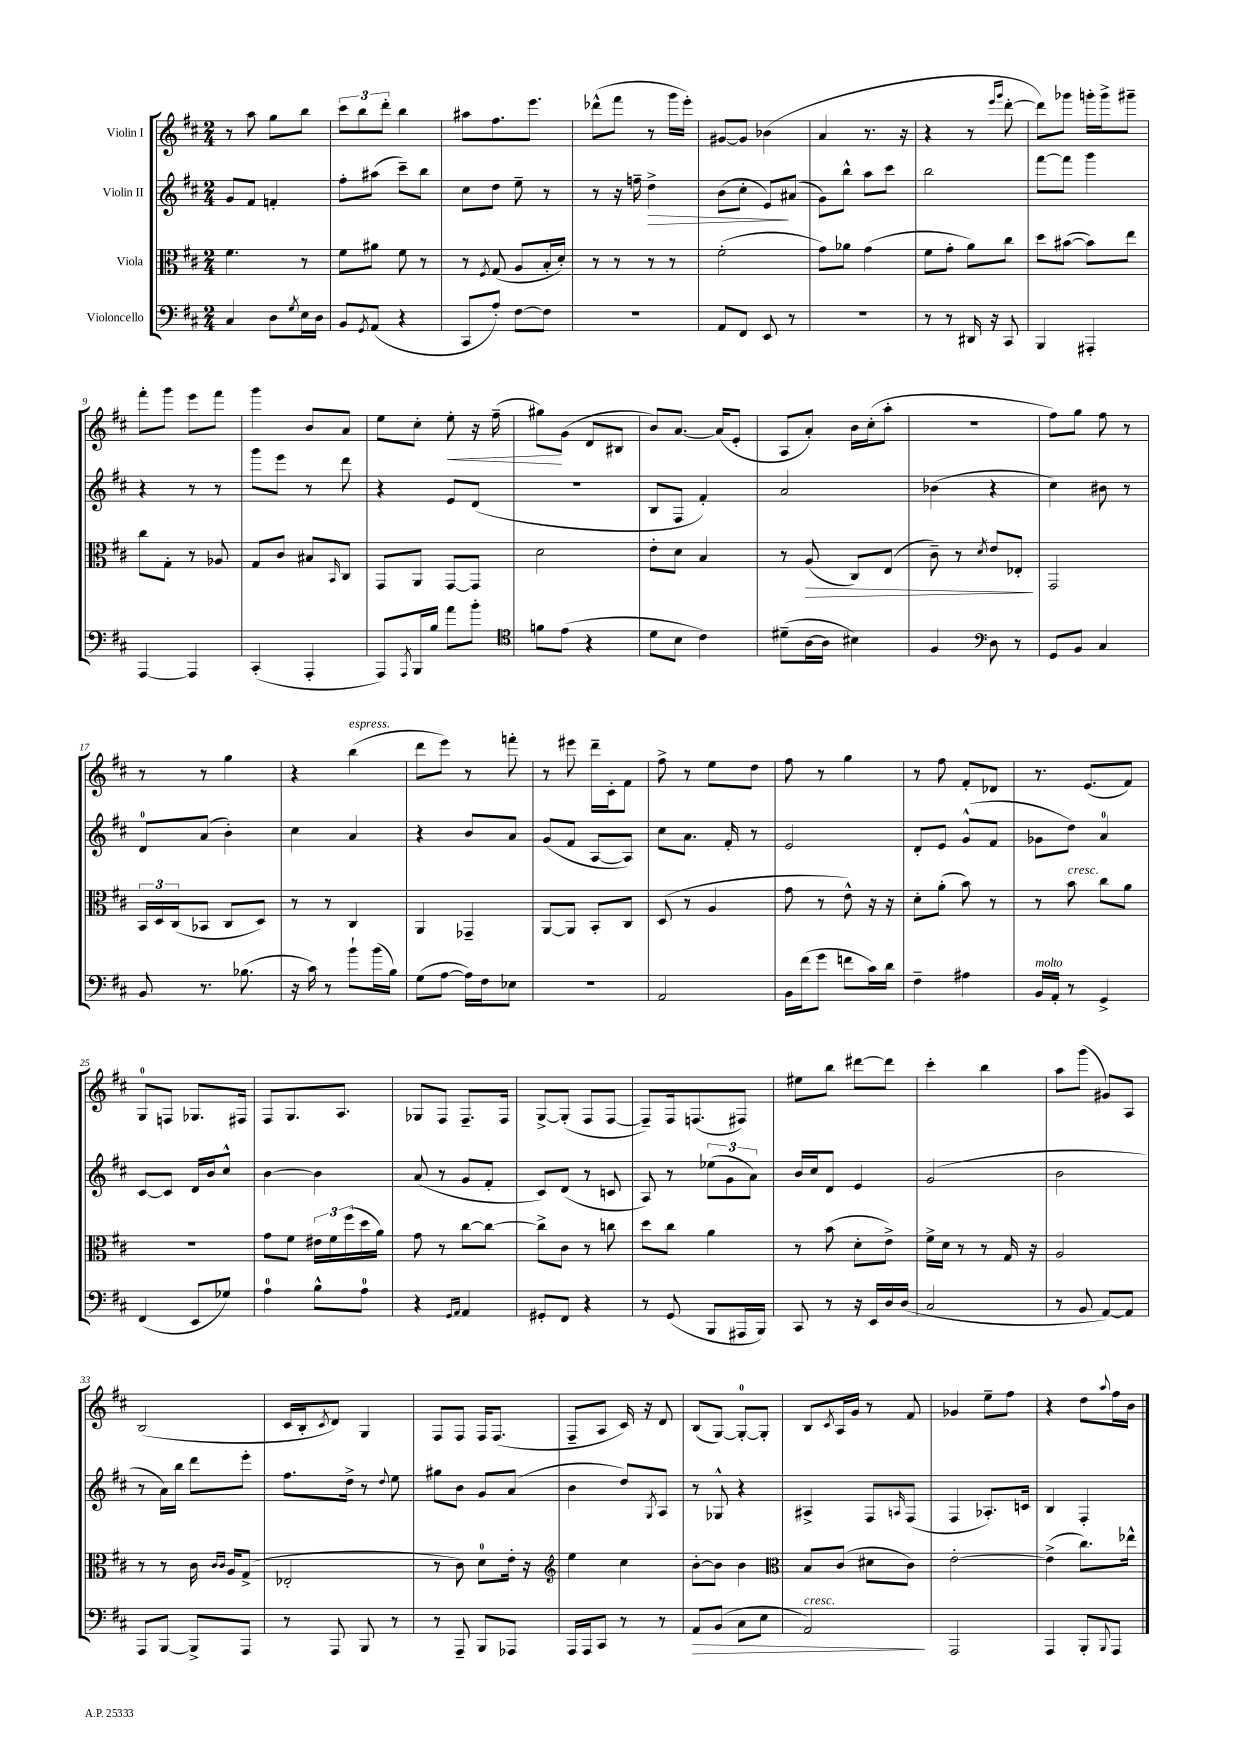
<<
\new StaffGroup <<
\new Staff = "s0" \with { instrumentName = "Violin I" } {
    \clef treble \key d \major \numericTimeSignature \time 2/4
    r8 a''8 g''8 b''8 |
    \tuplet 3/2 { cis'''8 b''8 d'''8-. } b''4 |
    ais''8 fis''8. e'''8. |
    des'''8-^( fis'''8 r8 g'''16 e'''16-.) |
    gis'8~ gis'8 bes'4( |
    a'4 r8. r16 |
    r4 r8 \grace { e'''16 g'''16 } d'''8~-. |
    d'''8) ges'''8 g'''16-. g'''16-> gis'''8-- |
    fis'''8-. g'''8 e'''8 fis'''8 |
    g'''4 b'8 a'8 |
    e''8 cis''8-. e''8-.\< r16 fis''16--( |
    gis''8\!) g'8( d'8 bis8 |
    b'8) a'8.~ a'16( e'8-. |
    a8 a'8-.) b'16 cis''16-.( a''8-. |
    r2 |
    fis''8) g''8 fis''8 r8 |
    r8 r8 g''4 |
    r4 b''4^\markup { \italic "espress." }( |
    d'''8 e'''8) r8 f'''8-. |
    r8 eis'''8 d'''16-- cis'16-. fis'8 |
    fis''8-> r8 e''8 d''8 |
    fis''8 r8 g''4 |
    r8 fis''8 fis'8-. des'8 |
    r8. e'8.( fis'8) |
    g8-0 f8 ges8. fis16 |
    fis8 g8. a8. |
    ges8 fis8 fis8.-- fis16 |
    g8~-> g8-.( fis8 fis8~ |
    fis8--) fis16 f8.( fis8) |
    eis''8 b''8 dis'''8~ dis'''8 |
    cis'''4-. b''4 |
    a''8 g'''8( gis'8) a8 |
    b2( |
    cis'16 b16-. \acciaccatura { cis'8 } d'8) g4 |
    fis8 fis8 fis16 fis8.( |
    fis8-- a8 cis'16) r16 d'8 |
    b8( g8~) g8-0~-. g8-. |
    b8 \acciaccatura { cis'8 } a16 g'16 r8 fis'8 |
    ges'4 e''8-- fis''8 |
    r4 d''8 \appoggiatura { a''8 } fis''16 b'16 \bar "|." |
}
\new Staff = "s1" \with { instrumentName = "Violin II" } {
    \clef treble \key d \major \numericTimeSignature \time 2/4
    g'8 fis'8 f'4-. |
    fis''8-. ais''8( cis'''8--) b''8 |
    cis''8 d''8 e''8-- r8 |
    r8 r16 f''16-- d''4->\> |
    b'8( cis''8-. e'8\!) ais'8( |
    g'8) b''8-^ a''8 cis'''8 |
    b''2 |
    fis'''8~ fis'''8 g'''4 |
    r4 r8 r8 |
    g'''8 e'''8 r8 d'''8 |
    r4 e'8 d'8( |
    R2 |
    b8 fis8 fis'4-.) |
    a'2 |
    bes'4( r4 |
    cis''4) bis'8 r8 |
    d'8-0 a'8( b'4-.) |
    cis''4 a'4 |
    r4 b'8 a'8 |
    g'8( fis'8 a8~ a8) |
    cis''8 a'8. fis'16-. r8 |
    e'2 |
    d'8-. e'8 g'8-^( fis'8 |
    ges'8 d''8) a'4-0 |
    cis'8~ cis'8 d'16 b'16 cis''8-^ |
    b'4~ b'4 |
    a'8( r8 g'8 fis'8-. |
    cis'8) d'8( r8 c'8 |
    a8) r8 \tuplet 3/2 { ees''8( g'8 a'8) } |
    b'16 cis''16 d'8 e'4 |
    g'2( |
    b'2 |
    r8 a'16) b''16 d'''8 e'''8-. |
    fis''8. d''16-> r8 \appoggiatura { d''8 } e''8 |
    gis''8 b'8 g'8 a'8( |
    b'4 d''8) \acciaccatura { g8 } a8 |
    r8 ges8-^ r4 |
    ais4-> fis8 \grace { a16 } fis8( |
    fis4 aes8.-.) c'16 |
    b4 fis4-. \bar "|." |
}
\new Staff = "s2" \with { instrumentName = "Viola" } {
    \clef alto \key d \major \numericTimeSignature \time 2/4
    fis'4. r8 |
    fis'8 ais'8 fis'8 r8 |
    r8 \acciaccatura { fis8 } g8( a8 b16-. d'16-.) |
    r8 r8 r8 r8 |
    fis'2-.( |
    g'8) aes'8 g'4( |
    fis'8 g'8-. a'8) cis''8 |
    d''8 bis'8~( bis'8) e''8 |
    cis''8 g8-. r8 aes8 |
    g8 cis'8 bis8 \grace { b,16 } cis8 |
    g,8 a,8 g,8~ g,8 |
    d'2 |
    e'8-. d'8 b4 |
    r8 a8\>( cis8) e8( |
    cis'8--) r8 \acciaccatura { d'8 } e'8 ees8-.\! |
    g,2 |
    \tuplet 3/2 { b,16 d16 cis16( } bes,8 cis8 d8) |
    r8 r8 cis4 |
    a,4 ges,4-- |
    a,8~ a,8 b,8-. cis8 |
    d8( r8 a4 |
    g'8 r8 e'8-^) r16 r16 |
    d'8-. a'8-.( b'8) r8 |
    r8 b'8^\markup { \italic "cresc." } cis''8 a'8 |
    R2 |
    g'8 fis'8 \tuplet 3/2 { eis'16 fis'16 fis''16( } d''16 a'16) |
    g'8 r8 cis''8~ cis''8~ |
    cis''8-> cis'8 r8 c''8 |
    d''8 cis''8 a'4 |
    r8 b'8( d'8-. e'8->) |
    fis'16-> d'16 r8 r8 g16 r16 |
    a2 |
    r8 r8 cis'16 \grace { cis'16 cis'16 } a16 g8->( |
    ees2-. |
    r8 cis'8) d'8-0 e'16-. r16 |
    \clef treble e''4 cis''4 |
    b'8~-. b'8 b'4 |
    \clef alto b8 cis'8( dis'8 cis'8) |
    e'2~-. |
    e'4->( cis''8.) ees''16-^ \bar "|." |
}
\new Staff = "s3" \with { instrumentName = "Violoncello" } {
    \clef bass \key d \major \numericTimeSignature \time 2/4
    cis4 d8 \acciaccatura { g8 } e16 d16 |
    b,8 \acciaccatura { g,8 } a,8( r4 |
    cis,8 a8-.) fis8~ fis8 |
    R2 |
    a,8 fis,8 e,8 r8 |
    r2 |
    r8 r8 dis,16 r16 cis,8 |
    b,,4 ais,,4-. |
    a,,4~ a,,4 |
    cis,4-.( a,,4-. |
    a,,8) \acciaccatura { a,,8 } b,,16 b16 a'8 b'8-. |
    \clef tenor f'8 e'8( r4 |
    d'8 b8 cis'4) |
    dis'8--( a16~ a16 bis4) |
    fis4 \clef bass d8 r8 |
    g,8 b,8 cis4 |
    b,8 r8. bes8.( |
    r16 cis'16) r8 b'8-! b'16( b16) |
    g8( a8~ a16) fis16 ees8 |
    r2 |
    a,2 |
    b,16 fis'16( g'8 f'8 cis'16) d'16 |
    fis4-- ais4 |
    b,16^\markup { \italic "molto" } a,16-. r8 g,4-> |
    fis,4( e,8 ges8) |
    a4-0 b8-^ a8-0 |
    r4 \grace { g,16 a,16 } a,4 |
    gis,8-. fis,8 r4 |
    r8 g,8( b,,8 ais,,16 b,,16) |
    cis,8 r8 r16 e,16 d16 d16( |
    cis2 |
    r8 b,8 a,8~) a,8 |
    a,,8 b,,8~ b,,8-> a,,8 |
    r8 a,,8 b,,8 r8 |
    r8 a,,8-- b,,8 aes,,8 |
    a,,16 a,,16 cis,8 r8 r8 |
    a,8\> b,8( cis8 e8 |
    a,2\!^\markup { \italic "cresc." }) |
    a,,2 |
    a,,4 b,,8-. \appoggiatura { b,,8 } a,,8 \bar "|." |
}
>>
>>
